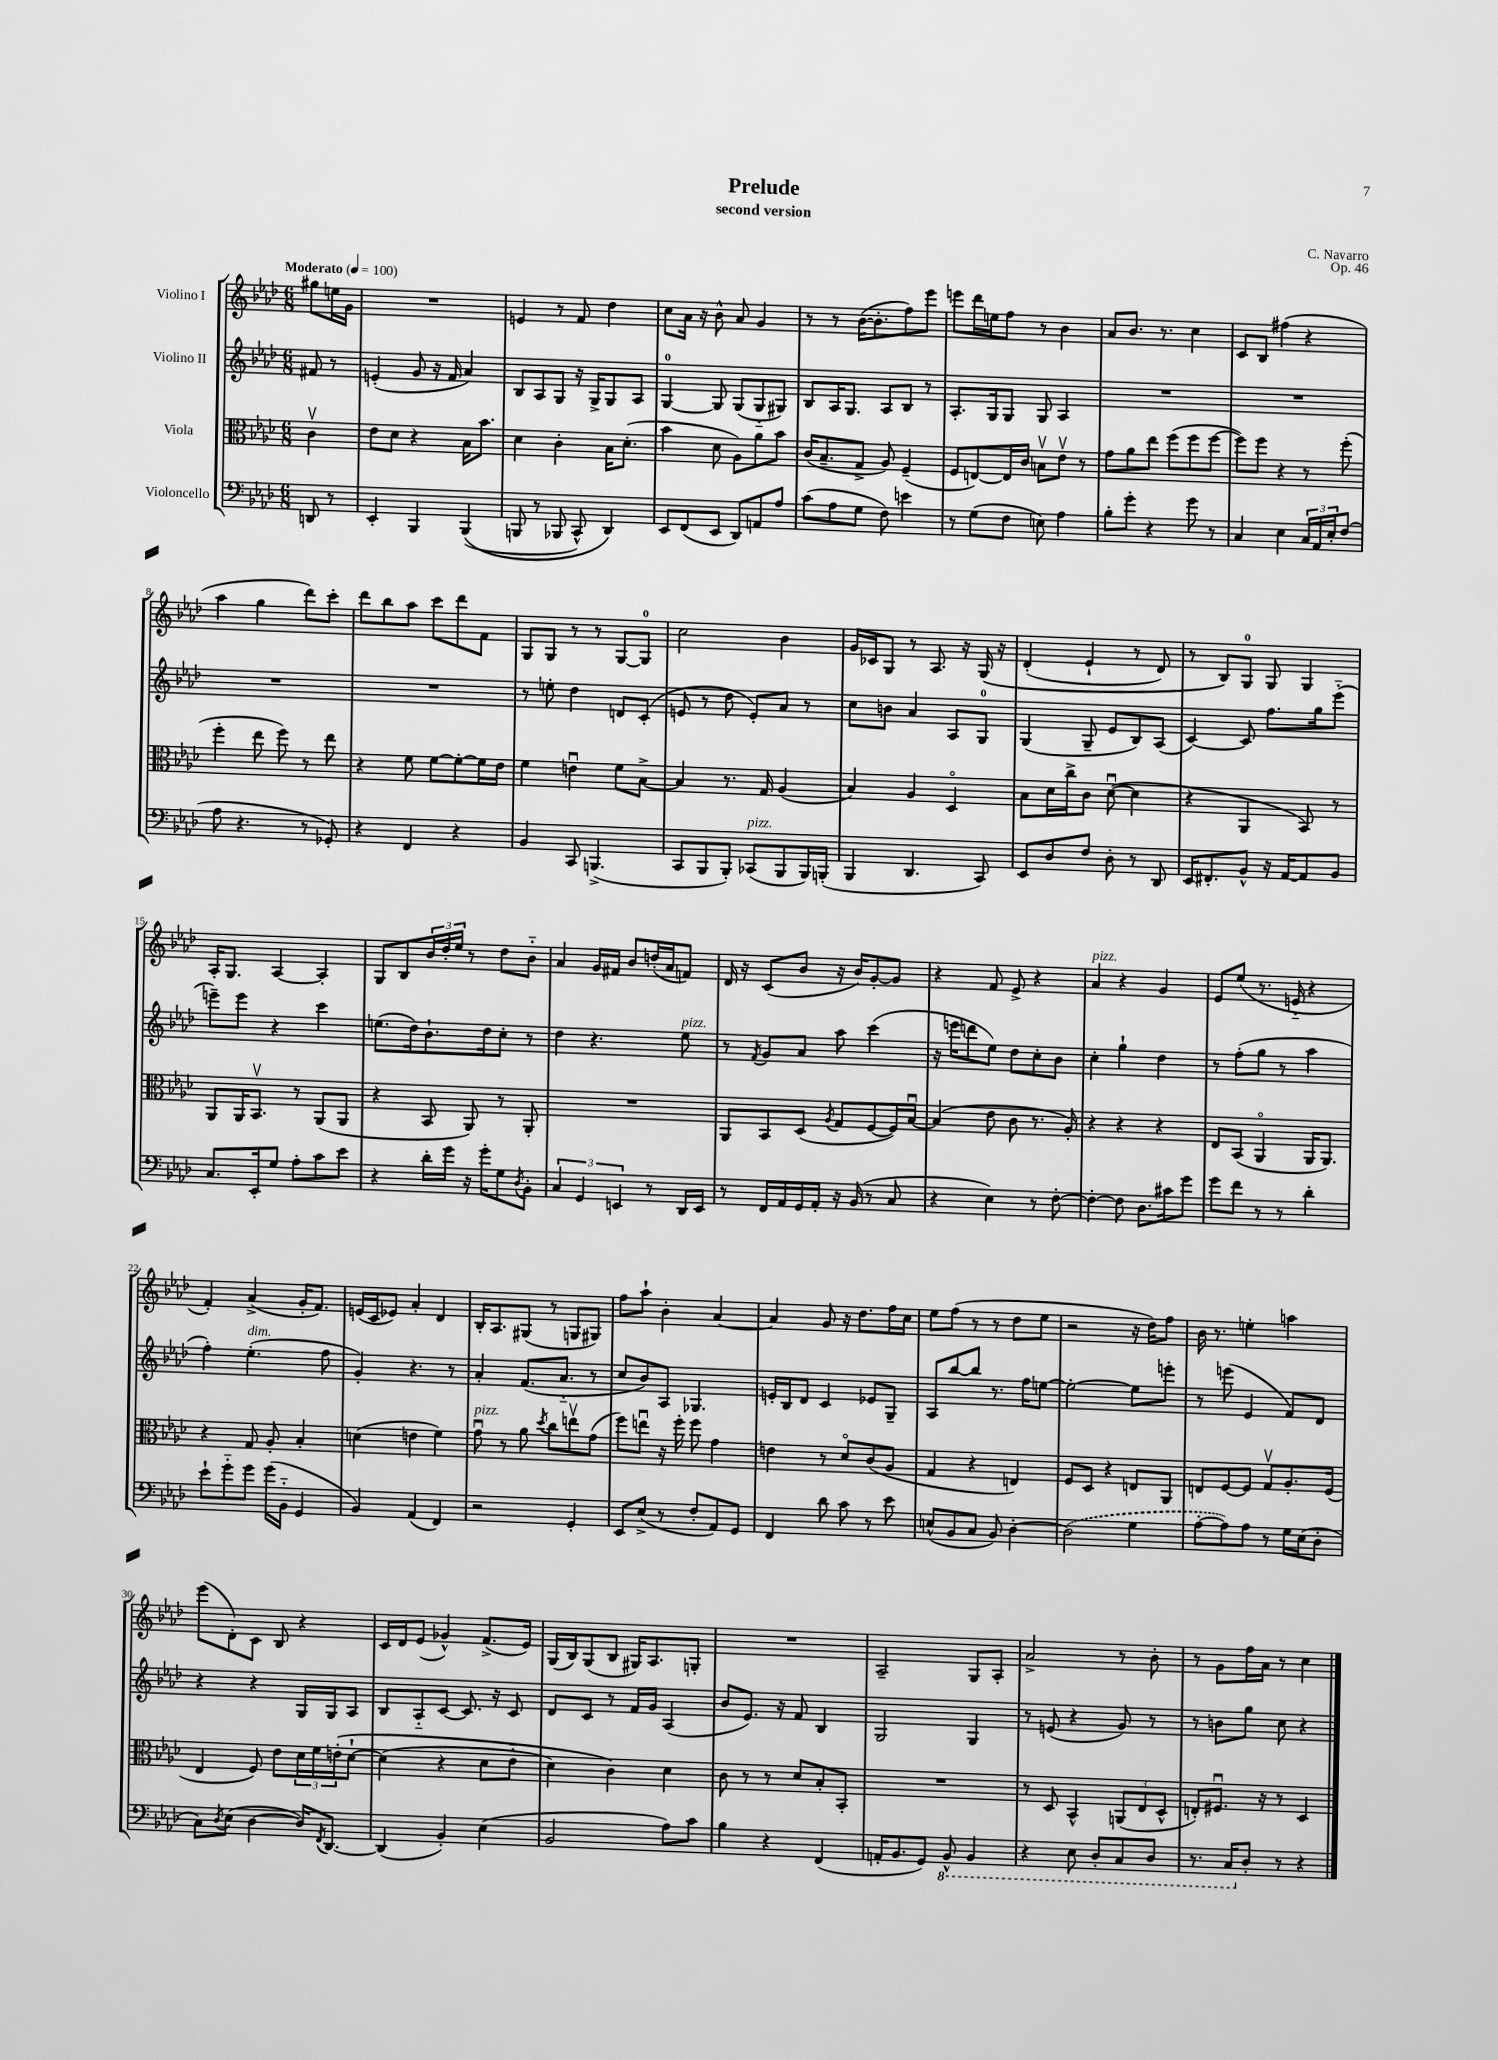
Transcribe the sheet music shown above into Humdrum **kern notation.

**kern	**kern	**kern	**kern
*part4	*part3	*part2	*part1
*staff4	*staff3	*staff2	*staff1
*I"Violoncello	*I"Viola	*I"Violino II	*I"Violino I
*clefF4	*clefC3	*clefG2	*clefG2
*k[b-e-a-d-]	*k[b-e-a-d-]	*k[b-e-a-d-]	*k[b-e-a-d-]
*M6/8	*M6/8	*M6/8	*M6/8
*MM100	*MM100	*MM100	*MM100
=	=	=	=
!	!	!	!LO:TX:a:B:t=Moderato
8DDn/	4cv\	8f#X/	8gg#X\L
8r	.	8r	16een\L
.	.	.	16g\JJ
=1	=1	=1	=1
4EE-'/	8e-\L	(4en'/	2.r
.	8d-\J	.	.
4BBB-/	4r	8g/	.
.	.	16r	.
.	.	16f/	.
((4BBB-/	16B-\KL	4a-/)	.
.	8.b-\J	.	.
=2	=2	=2	=2
8BBBn/	4d-\	8B-/L	4en/
8r	.	8A-/	.
8BBB-X/	4c'\	8G/J	8r
8CC^^/)	.	16r	8f/
.	.	16G^/KL	.
4DD-/)	16B-\KL	8G/	4dd-\
.	(8.d-'\J	.	.
.	.	8A-/J	.
=3	=3	=3	=3
8EE-/L	4b-\	[4G/	8cc\L
(8FF/	.	.	16a-\Jk
.	.	.	16r
8EE-/J	8d-\	8G/]	8b-^^\
8DD-/L)	8A-\L)	(8G/L	8a-/
8AAn/	8a-\	8G/	4g/
8A-/J	8b-\J	8G#X/J)	.
=4	=4	=4	=4
(8c\L	(16c/KL	8B-/L	8r
.	8.B-~/	.	.
8A-\	.	16A-/K	8r
.	.	8.G/J	.
8G\J	8G^/J	.	([16b-\KL
.	.	.	8.b-'\]
8F\)	8A-/)	8A-/L	.
4en\	(4F~/	8B-/J	8ff\)
.	.	8r	8eee-\J
=5	=5	=5	=5
8r	8F/L	8.A-'/L	8eeen\L
(8G\L	[8En/)	.	16ddd-\L
.	.	16G/k	16een\J
8F\J	16E/L]	8G/J	8ff\J
.	16c/JJ	.	.
8En\)	8Bnv\L	8G/	8r
4A-\	8e-v\J	4A-/	4b-\
.	8r	.	.
=6	=6	=6	=6
8B-'\L	8g\L	2.r	8a-/L
8g'\J	8a-\	.	8.b-/J
4r	8ee-\J	.	.
.	.	.	8.r
.	(8ff\L	.	.
8g\	8ff\	.	4cc\
8r	[8ff\J	.	.
=7	=7	=7	=7
4C/	8ff\L])	2.r	8c/L
.	8ff\J	.	8B-/J
4E-\	4r	.	(4ff#X\
24C/LL	8r	.	4r
24AA-/	.	.	.
24E-'/J	.	.	.
(8F/J	(8ff'\	.	.
!!LO:LB:g=z
=8	=8	=8	=8
8A-\	4ff'\	2.r	4aa-\
4.r	.	.	.
.	8ee-\	.	4gg\
.	8ff\)	.	.
8r	8r	.	8ddd-\L)
8GG-X'/)	8ee-\	.	8ccc'\J
=9	=9	=9	=9
4r	4r	2.r	8ddd-\L
.	.	.	8bb-\
4FF/	8f\	.	8aa-\J
.	[8f\L	.	8ccc\L
4r	8f'\_	.	8ddd-\
.	16f\L]	.	8f\J
.	16e-\JJ	.	.
=10	=10	=10	=10
4BB-/	4f\	8r	8G/L
.	.	8een'\	8G/J
8CC/	4enu\	4dd-\	8r
(4.BBBn^/	.	.	8r
.	8f\L	8dn/L	[8G/L
.	[8B-^\J	(8c'/J	8G/J]
=11	=11	=11	=11
8CC/L	4B-/]	8en/	2cc\
8BBB-/	.	8r	.
8BBB-'/J)	8.r	8dd-\	.
!LO:TX:a:i:t=pizz.	!	!	!
(8CC-X/L	.	8e'/L)	.
.	16G/	.	.
8BBB-/	(4A-/	8a-/J	4b-\
16BBB-/L)	.	8r	.
(16BBBn'/JJ	.	.	.
=12	=12	=12	=12
4BBB-/	4B-/)	8cc\L	16g/LL
.	.	.	16c-X/J
.	.	8bn\J	8G/J
4.DD-/	4A-/	4a-/	8r
.	.	.	8.A-/
.	4D-/	8A-/L	.
.	.	.	16r
8CC/)	.	8G/J	(16G/
.	.	.	16r
=13	=13	=13	=13
8EE-/L	8B-\L	(4G/	(4d-'/
8D-/	16d-\L	.	.
.	16cc^\J	.	.
8F/J	8c\J	8G~/	4e-`/
8D-'\	([8d-u\	8e-/L	.
8r	4d-\]	8B-/)	8r
8DD-/	.	(8A-/J	8d-/)
=14	=14	=14	=14
16EE-/KL	4r	[4c/)	8r
8.FF#X'/	.	.	.
.	.	.	8B-/L)
8BB-^^/J	4AA-/	8c/]	8G/J
16r	.	8.ff\L	8G/
[16AA-/KL	.	.	.
8AA-/]	8BB-/)	.	4G/
.	.	16gg\k	.
8BB-/J	8r	(8eee-\J	.
!!LO:LB:g=z
=15	=15	=15	=15
8.C/L	8AA-/L	8eeen~\L)	16A-'/KL
.	.	.	8.G/J
.	16AA-/K	8eee\J	.
16EE-'/k	8.BB-v/J	.	.
8G/J	.	4r	[4A-/
8A-'\L	8r	.	.
8c\	(8AA-/L	4ccc\	4A-'/]
8e-\J	8AA-/J	.	.
=16	=16	=16	=16
4r	4r	(8.een\L	8G/L
.	.	.	8B-/
.	.	16dd-\k)	.
16d-'\LL	8BB-/	8.b-`\	24b-/L
.	.	.	24dd-'/
16g\JJ	.	.	.
.	.	.	24ee-/JJ
16r	8AA-/)	.	8r
16g'\KL	.	16dd-\k	.
8G\	8r	8cc'\J	8dd-\L
8qD-/	.	.	.
8BB-'\J	8AA-'/	8r	8b-\J
=17	=17	=17	=17
6C/	2.r	4dd-\	4a-/
6GG/	.	.	.
.	.	4.r	16g/LL
.	.	.	16f#X/JJ
6EEn/	.	.	.
.	.	.	8b-/L
8r	.	.	(16ddn'/L
.	.	.	16a-/J
!	!	!LO:TX:a:i:t=pizz.	!
16DD-/LL	.	8ee-\	8fn/J)
16EE/JJ	.	.	.
=18	=18	=18	=18
8r	8AA-/L	8r	16d-/
.	.	.	16r
.	.	8qf/	.
16FF/LL	8BB-/	8g/L	(8c/L
16AA-/	.	.	.
16GG/	(8D-/J	8a-/J	8b-/J
16AA-'/JJ	.	.	.
.	8qA-/	.	.
16r	8G/L	8aa-\	16r
(16BB-/	.	.	16b-/KL)
8r	[8F/	(4ccc\	[8g'/
8C/	16F/L])	.	8g/J]
.	[16B-u/JJ	.	.
=19	=19	=19	=19
4r	(4B-/]	16r	4r
.	.	16eeen\KL	.
.	.	8dddn\	.
4E-\)	8e-\	8ee-\J)	8f/
.	8c\	8dd-\L	8e-^/
8r	8.r	8cc'\	4r
[8F'\	.	8b-\J	.
.	16A-'/)	.	.
=20	=20	=20	=20
!	!	!	!LO:TX:a:i:t=pizz.
4F'\_	4r	4cc'\	4a-/
8F\]	4r	4gg`\	4r
8.D-\L	.	.	.
.	4r	4dd-\	4g/
16c#X\k	.	.	.
8g\J	.	.	.
=21	=21	=21	=21
8g\L	8E-/L	8r	8e-/L
8f\J	(8BB-/J	(8ff'\L	(8ee-/J
8r	4AA-/	8gg\J	8.r
8r	.	8r	.
.	.	.	16en/
4d-'\	16AA-/KL	4aa-\	4r
.	8.AA-/J)	.	.
!!LO:LB:g=z
=22	=22	=22	=22
8e-`\L	4r	4ff'\)	4f'/)
8g\	.	.	.
!	!	!LO:TX:a:i:t=dim.	!
8g\J	8G/	(4.ee-'\	(4a-^/
(16g\LL	8A-'/	.	.
16BB-\JJ	.	.	.
4GG/	4B-'/	.	16g'/KL
.	.	.	8.f/J)
.	.	8ff\	.
=23	=23	=23	=23
4BB-/)	(4dn\	4g'/)	(16en/LL
.	.	.	16c/J
.	.	.	8e-X/J)
(4AA-/	4en\	4.r	4a-'/
4FF/)	4f\)	.	4d-/
.	.	8r	.
=24	=24	=24	=24
!	!LO:TX:a:i:t=pizz.	!	!
2r	8gu\	4a-'/	16B-'/KL
.	.	.	8.A-/
.	8r	.	.
.	8a-\	(8.f/L	(8G#X/J
.	8qdd-/	.	.
.	8cc\L	.	8r
.	.	8.a-/J	.
4GG'/	8eenv\	.	8Gn/L
.	(8g\J	8r	8G#X/J)
=25	=25	=25	=25
8EE-/L	8ff\L)	8cc/L	8ff\L
(8E-^/J	8eenu\J	8b-/)	8aa-`\J
8r	16r	8A-/J	4b-'\
.	16ff'\	.	.
8F'/L	8ff\	4.G-X/	.
8AA-/)	4g\	.	[4a-/
8GG/J	.	.	.
=26	=26	=26	=26
4FF/	4en\	16en'/LL	4a-/]
.	.	16B-/J	.
.	.	8d-/J	.
8d-\	8r	4c/	8g/
8c\	8d-/L	.	16r
.	.	.	8.dd-\L
8r	(8c/	8e-X/L	.
8e-\	8A-/J	8G~/J	16ff\L
.	.	.	16cc\JJ
=27	=27	=27	=27
(8En^^/L	4G/	8A-/L	8ee-\L
8BB-/	.	[8bb-/	(8ff\J
8C/J	4r	8bb-/J]	8r
8BB-/)	.	8.r	8r
[4D-'\	4En/)	.	8dd-\L
.	.	16ff\KL	.
.	.	[8een\J	8ee-\J
=28	=28	=28	=28
(2D-\]	8F/L	2ee'\_	2r
.	8D-/J	.	.
.	4r	.	.
4G\	8En/L	8ee\L]	16r
.	.	.	16dd-\KL)
.	8AA-/J	8eeen'\J	8ff\J
=29	=29	=29	=29
[8A-'\L	8En/L	8r	16b-\
.	.	.	8.r
8A-\])	[8F/	(8eeen\	.
8A-\J	8F/J]	4e-/	4een'\
8r	8Gv/L	.	.
16G\LL	8.A-'/	8f/L)	4aan\
(16E-\J	.	.	.
8D-'\J	.	8d-/J	.
.	(16F/Jk	.	.
!!LO:LB:g=z
=30	=30	=30	=30
8C\L)	4E-/	4r	(8eee-\L
8qD-/	.	.	.
(8E-\J	.	.	8d-'\)
[4D-\	8F/)	4r	8c\J
.	8e-\L	.	8B-/
16D-/KL])	24d-\L	16G/LL	4r
.	24f\	.	.
8qFF/	.	.	.
[8.DD-/J	.	16G/J	.
.	(24en'\J	.	.
.	[8d-`\J	8A-/J	.
=31	=31	=31	=31
(4DD-/]	(4d-\]	8B-/L	16c/LL
.	.	.	16d-/J
.	.	8A-/	(8e-/J
4BB-'/)	4r	[8c/J	4g-X^^/)
.	.	8.c/]	.
(4E-\	8d-\L	.	(8.f^/L
.	.	16r	.
.	8e-\J	8c/	.
.	.	.	16e-/Jk)
=32	=32	=32	=32
2BB-/	4d-\)	8d-/L	(16G/LL
.	.	.	16B-/J)
.	.	8c/J	(8G/
.	4c\)	8r	8B-/J
.	.	16f/LL	16G#X/KL)
.	.	16g/JJ	8.A-/
8A-\L)	4d-\	(4A-/	.
8c\J	.	.	8Gn'/J
=33	=33	=33	=33
4B-\	8c\	8b-/L	2.r
.	8r	8.e-/J)	.
4r	8r	.	.
.	.	16r	.
.	8d-/L	8f/	.
(4FF/	8B-'/	4B-/	.
.	8BB-'/J	.	.
=34	=34	=34	=34
16AAn'/KL	2.r	2G/	2A-~/
8.BB-/	.	.	.
8GG/J)	.	.	.
*8ba	*	*	*
8BBB-^^/	.	.	.
4BBB-/	.	4G/	8G/L
.	.	.	8A-'/J
=35	=35	=35	=35
4r	8r	8r	2a-^/
.	8D-/	(8en/	.
8EE-\	4BB-^^/	4r	.
8DD-'/L	.	.	.
8CC/	(12AAn/L	8g/)	8r
.	12E-/	.	.
8DD-/J	.	8r	8b-'\
.	12D-^^/J	.	.
=36	=36	=36	=36
8.r	8En'/L)	8r	8r
.	8.F#Xu/J	8bn\L	8g\L
16CC/KL	.	.	.
*X8ba	*	*	*
8D-'/J	.	8gg\J	16ff\L
.	16r	.	16a-\JJ
8r	8r	8cc\	8r
4r	4D-/	4r	4cc\
==	==	==	==
*-	*-	*-	*-
